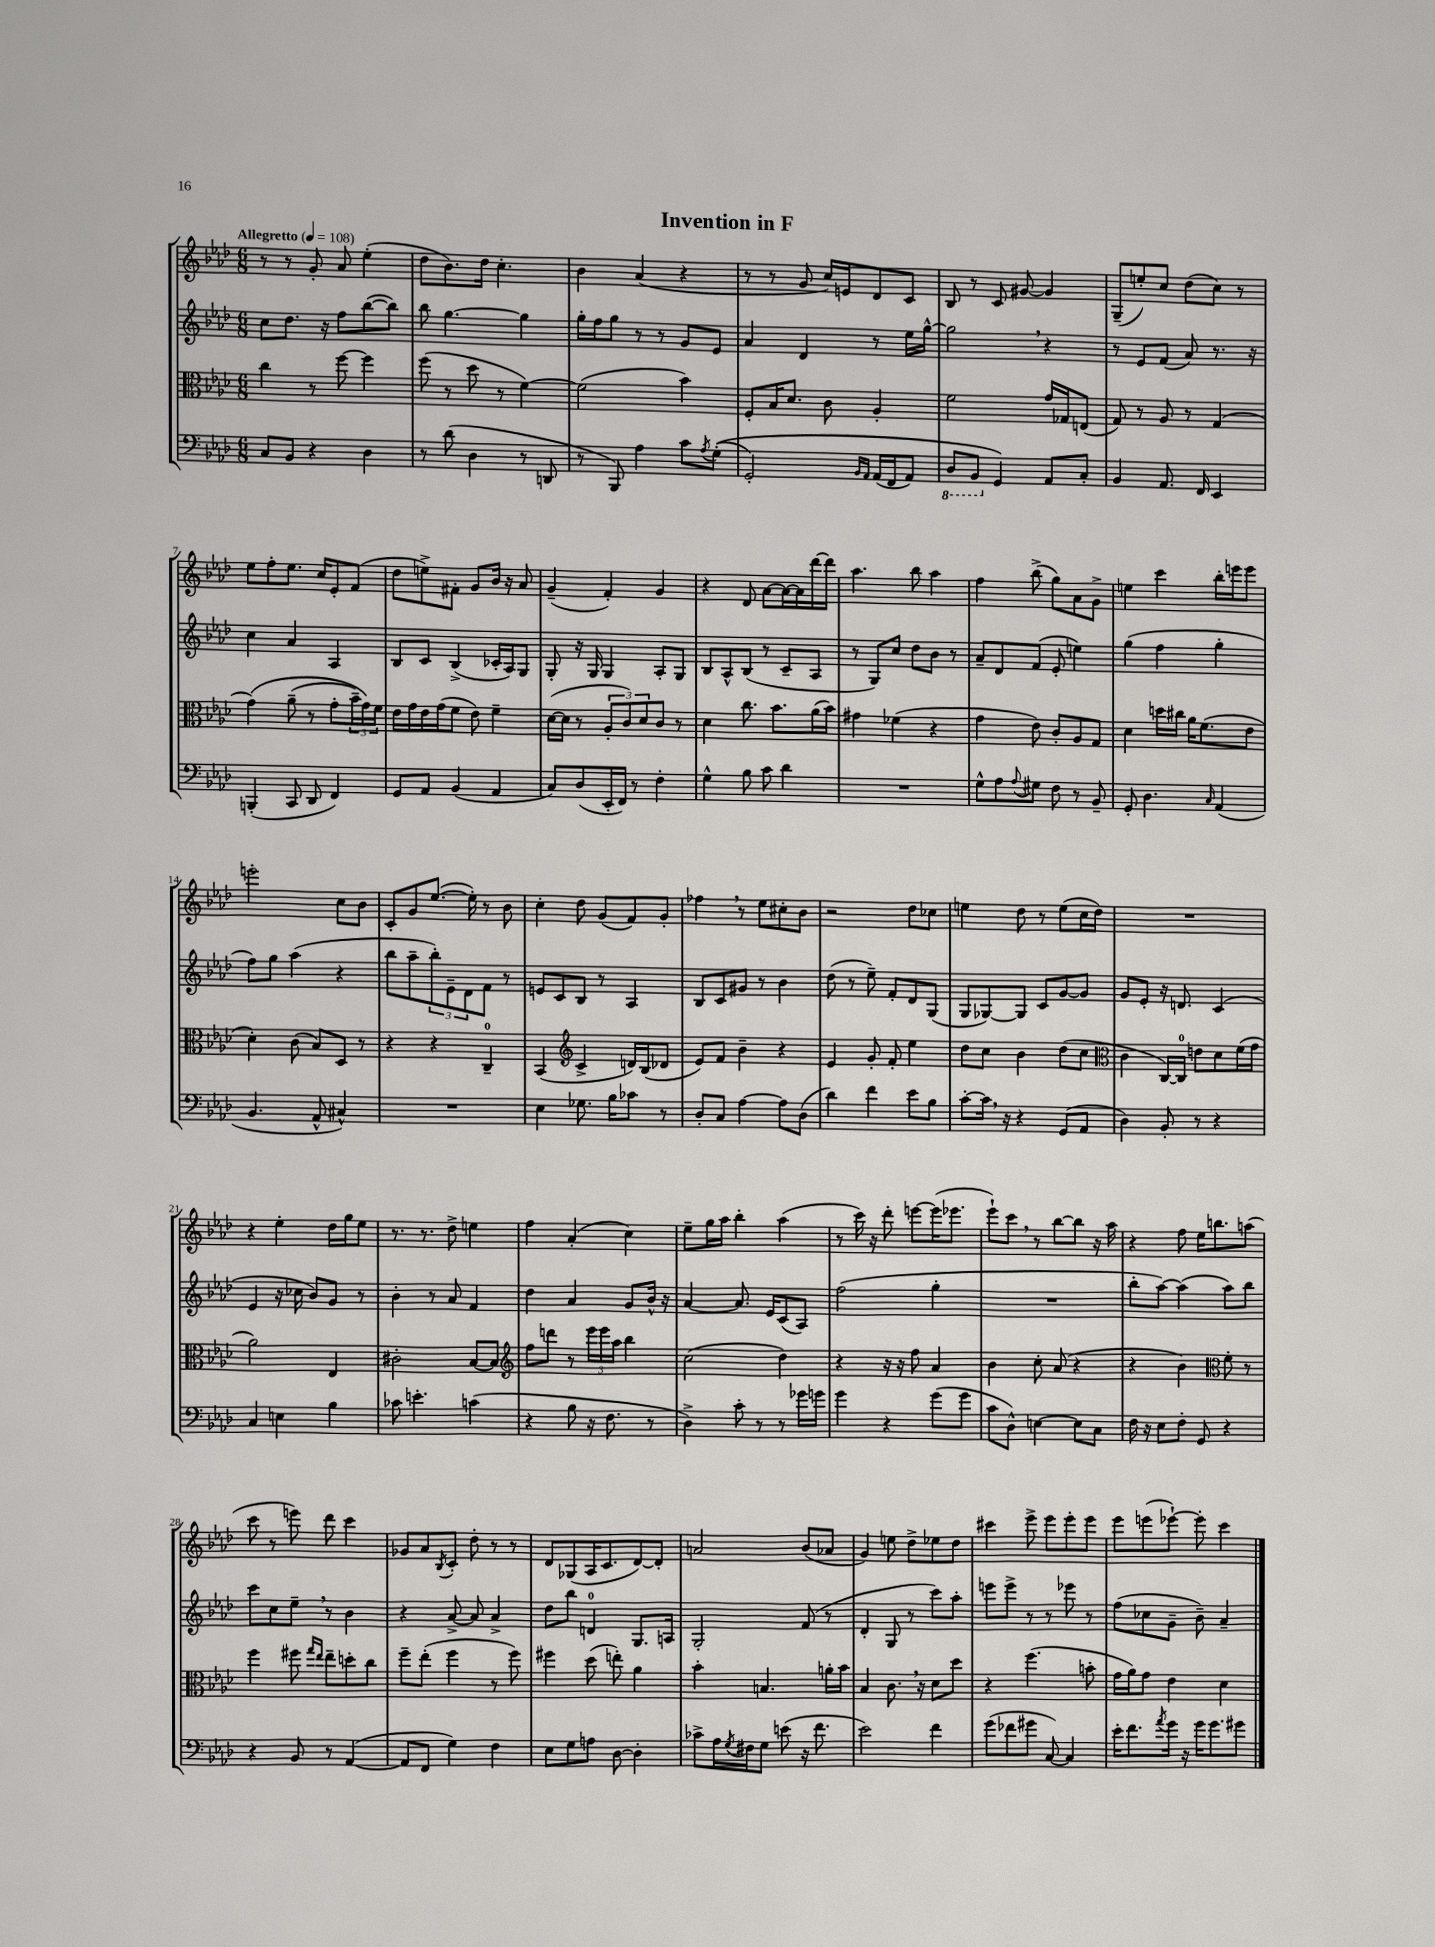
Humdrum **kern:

**kern	**kern	**kern	**kern
*staff4	*staff3	*staff2	*staff1
*clefF4	*clefC3	*clefG2	*clefG2
*k[b-e-a-d-]	*k[b-e-a-d-]	*k[b-e-a-d-]	*k[b-e-a-d-]
*M6/8	*M6/8	*M6/8	*M6/8
*MM108	*MM108	*MM108	*MM108
8C	4cc	8cc	8r
8BB-	.	8.dd-	8r
4r	8r	.	8g'
.	.	16r	.
.	[8ff	8ff	8a-
4D-	4ff]	([8bb-	(4ee-'
.	.	8bb-])	.
=	=	=	=
8r	(8ff	8bb-	8dd-
(8d-	8r	[4.gg	8.b-)
4D-	8dd-	.	.
.	.	.	16dd-
.	8r	.	4.cc'
8r	[4f)	4gg]	.
8DD	.	.	.
=	=	=	=
8r	(2f]	16gg'	4b-
.	.	16ff	.
8BBB-)	.	8gg	.
4A-	.	8r	(4a-
.	.	8r	.
8c	4b-)	8g	4r
8qA-	.	.	.
&((8G'	.	8e-	.
=	=	=	=
2GG')	8F'	4a-	8r
.	16B-	.	8r
.	8.d-	.	.
.	.	4d-	8g
.	8c	.	16cc)
.	.	.	16e
16qqBB-	.	.	.
16qqAA-	.	.	.
(16AA-	4A-'	8r	8d-
16FF	.	.	.
8AA-)	.	16ee-	8c
.	.	[16gg^^	.
=	=	=	=
8DD-	2f	2gg]	8B-
8BBB-	.	.	8r
4GG&)	.	.	8c
.	.	.	[8g#
8AA-	16g	4r	4g#]
.	16G-	.	.
8C'	(8E	.	.
=	=	=	=
4BB-	8G)	8r	(8G~
.	8r	8e-	8ee')
8.AA-	8A-	(8f	8cc
.	8r	8a-)	(8dd-
16FF	.	.	.
4EE-	(4G	8.r	8cc)
.	.	.	8r
.	.	16r	.
=	=	=	=
(4BBB'	&(4g)	4cc	8ee-
.	.	.	8ff'
8CC	(8a-~	4a-	8.ee-
8DD-	8r	.	.
.	.	.	16cc
4FF)	8g'	4A-	8e-'
.	24b-~)	.	(8f
.	24g&)	.	.
.	24f	.	.
=	=	=	=
8GG	16e-	8B-	8dd-
.	16g	.	.
8AA-	16e-	8c	8ee^)
.	(16g	.	.
(4BB-	8f	(4B-^	8f#'
.	8e-)	.	8g
4AA-	4f~	16c-'	16b-
.	.	16A-)	16r
.	.	8G	8a-
=	=	=	=
8C)	([16d-	8G'	(4g~
.	16d-]	.	.
(8D-	8r	16r	.
.	.	16G	.
16EE-'	12A-'	4G	4f')
16FF)	.	.	.
.	12c)	.	.
8r	.	.	.
.	12d-	.	.
4F'	8c	8A-'	4g
.	8r	8G	.
=	=	=	=
4G^^	4d-	8B-	4r
.	.	8A-^^	.
8B-	8.cc	(8B-	8d-
8c	.	8r	[8a-
.	8.b-	.	.
4d-	.	8c~	16a-_
.	.	.	16a-]
.	(16a-	8A-	[16ddd-
.	16b-)	.	16ddd-]
=	=	=	=
2.r	4g#	8r	4.aa-
.	.	8G)	.
.	(4f-	8cc	.
.	.	8dd-	8bb-
.	4r	8b-	4aa-
.	.	8r	.
=	=	=	=
8G^^	4g	8a-~	4ff
8A-	.	8d-	.
8qqA-	.	.	.
8G#	8e-)	(8f	(8bb-^
8F	8c'	8e-'	8gg)
8r	8A-	4ee)	8a-
8BB-~	8G	.	8g^
=	=	=	=
8GG'	4d-	(4gg	4ee
4.D-	.	.	.
.	16dd	4ff	4ccc
.	16cc#	.	.
.	16a-	.	.
.	(8.f	.	.
16qqC	.	.	.
(4AA-	.	4gg'	16bb-'
.	.	.	16eee
.	8e-	.	8eee
=	=	=	=
4.BB-	4d-')	8ff)	2eee'
.	.	8gg	.
.	(8c	(4aa-	.
8AA-^^	8B-)	.	.
4C#^^)	8D-	4r	8cc
.	8r	.	8b-
=	=	=	=
2.r	4r	8bb-	8c'
.	.	8aa-~	8g
.	4r	12bb-')	([8.ee-
.	.	12e-~	.
.	.	12d-	.
.	.	.	16ee-'])
.	4C~	8f	8r
.	.	8r	8b-
=	=	=	=
4E-	(4BB-	8e	4cc'
.	.	8c	.
*	*clefG2	*	*
8.G-	4c^	8B-	8dd-
.	.	8r	(8g
16B-	.	.	.
8c-	16d)	4A-	8f)
.	(16B-	.	.
8r	8d-	.	8g'
=	=	=	=
8D-'	8e-)	8B-	4ff-
8C	8f	8c	.
[4A-	4b-~	8g#	8r
.	.	8r	8ee-
8A-]	4r	4b-	8cc#'
(8D-	.	.	8b-
=	=	=	=
4d-)	4e-	(8dd-	2r
.	.	8r	.
4f	8g'	8ee-~)	.
.	8f'	8f'	.
8e-	4ee-	8d-	8dd-
8B-	.	(8G	8cc-
=	=	=	=
[8c'	8dd-	8G	4ee
16c]	8cc	[8G-)	.
16r	.	.	.
4r	4b-	8G-]	8dd-
.	.	8c	8r
(8GG	(8dd-	[8g	(8ee
8AA-	8cc	8g]	16cc
.	.	.	16dd-)
=	=	=	=
*	*clefC3	*	*
4D-)	4c	8g	2.r
.	.	8e-'	.
8BB-'	[16C)	16r	.
.	16C]	8.d	.
8r	8e	.	.
4r	8d-	(4c	.
.	(16f	.	.
.	16g	.	.
=	=	=	=
4C	2a-)	4e-	4r
4E	.	16r	4ee-'
.	.	16cc-	.
.	.	8b-)	.
4B-	4E-	8g	16dd-
.	.	.	16gg
.	.	8r	8ee-
=	=	=	=
8c-	2c#'	4b-'	8.r
4.e'	.	.	.
.	.	.	8.r
.	.	8r	.
.	.	8a-	8dd-^
(4c	[8B-	4f	4ee
.	8B-]	.	.
=	=	=	=
*	*clefG2	*	*
4r	8ff	4dd-	4ff
.	8ddd	.	.
8B-	8r	4a-	(4a-'
16r	24eee-	.	.
.	24eee-	.	.
8.F	.	.	.
.	24aa-	.	.
.	4bb-	8g	4cc)
8r	.	16b-^^	.
.	.	16r	.
=	=	=	=
4D-^)	(2cc	[4a-	8ee-~
.	.	.	16gg
.	.	.	16aa-
8c'	.	8.a-]	4bb-'
8r	.	.	.
.	.	16e-	.
8r	4dd-)	(8c	(4aa-
16g-	.	8A-)	.
16g	.	.	.
=	=	=	=
4g	4r	(2ff	8r
.	.	.	16ccc)
.	.	.	16r
4r	16r	.	8ddd-'
.	16r	.	.
.	8ff	.	[8eee
(8g	4a-	4gg'	(16eee]
.	.	.	8.eee-
8g	.	.	.
=	=	=	=
8c	4b-	2.r	8eee-`)
8D-^^)	.	.	8ccc
[4E	8cc'	.	8r
.	(8a-	.	[8bb-
8E]	4r	.	8bb-]
8C	.	.	16r
.	.	.	16aa-
=	=	=	=
16F	4r	8bb-'	4r
16r	.	.	.
8E-	.	[8aa-)	.
8F'	4b-)	(4aa-]	8ff
8GG	.	.	16ee-
.	.	.	8.bb
*	*clefC3	*	*
4r	8f'	8aa-)	.
.	8r	8bb-	(8aa
=	=	=	=
4r	4ff	8ccc	8ccc
.	.	8cc	8r
8BB-	8ff#	8ee-~	8eee)
.	16qqgg	.	.
.	16qqee-	.	.
8r	8ee-~	8r	8ddd-
([4AA-	8dd'	4b-	4ccc
.	8cc	.	.
=	=	=	=
8AA-]	8ff~	4r	8g-
8FF	(8ee-'	.	8a-
.	.	.	8qB-
4G)	4ff	[8a-^	8c'
.	.	8a-]	8dd-'
4F	8r	4a-^	8r
.	8ff)	.	8r
=	=	=	=
8E-	4ff#	8dd-	8d-
8G	.	8bb-	(8G-
8A	(8dd-	4d	16A-
.	.	.	8.c
[8D-	8ee')	.	.
4D-']	4a-	8.G	[8d-)
.	.	.	8d-']
.	.	16A	.
=	=	=	=
8c-^	4b-'	2G'	2a
16A-	.	.	.
8qG	.	.	.
16F#	.	.	.
8G	4.B	.	.
(8e	.	.	.
16r	.	(8f	(8b-
8.f	.	.	.
.	16a'	8r	8a-
.	16b-	.	.
=	=	=	=
2e-)	4B-	4d-'	4g)
.	8.c	8G	8ee
.	.	8r	8dd-^
.	16r	.	.
4f	8d-	8ccc)	8ee-
.	8dd-	8aa-'	8dd-
=	=	=	=
(8g	4r	8eee	4ccc#
8f-	.	8eee^	.
8g#	(4.ff	8r	8eee-^
[8C)	.	8r	8eee-
4C]	.	8eee-	8eee-'
.	8b'	8r	8eee-
=	=	=	=
16e-'	16g	(8ff	8eee-
8.f	16a-)	.	.
.	8g	8cc-	(8eee
8qa-	.	.	.
16g	4e-	8g~	[8eee-`)
16r	.	.	.
16g	.	8b-~)	8eee-']
8.g	.	.	.
.	4d-	4a-~	4ccc
8g#	.	.	.
==	==	==	==
*-	*-	*-	*-
